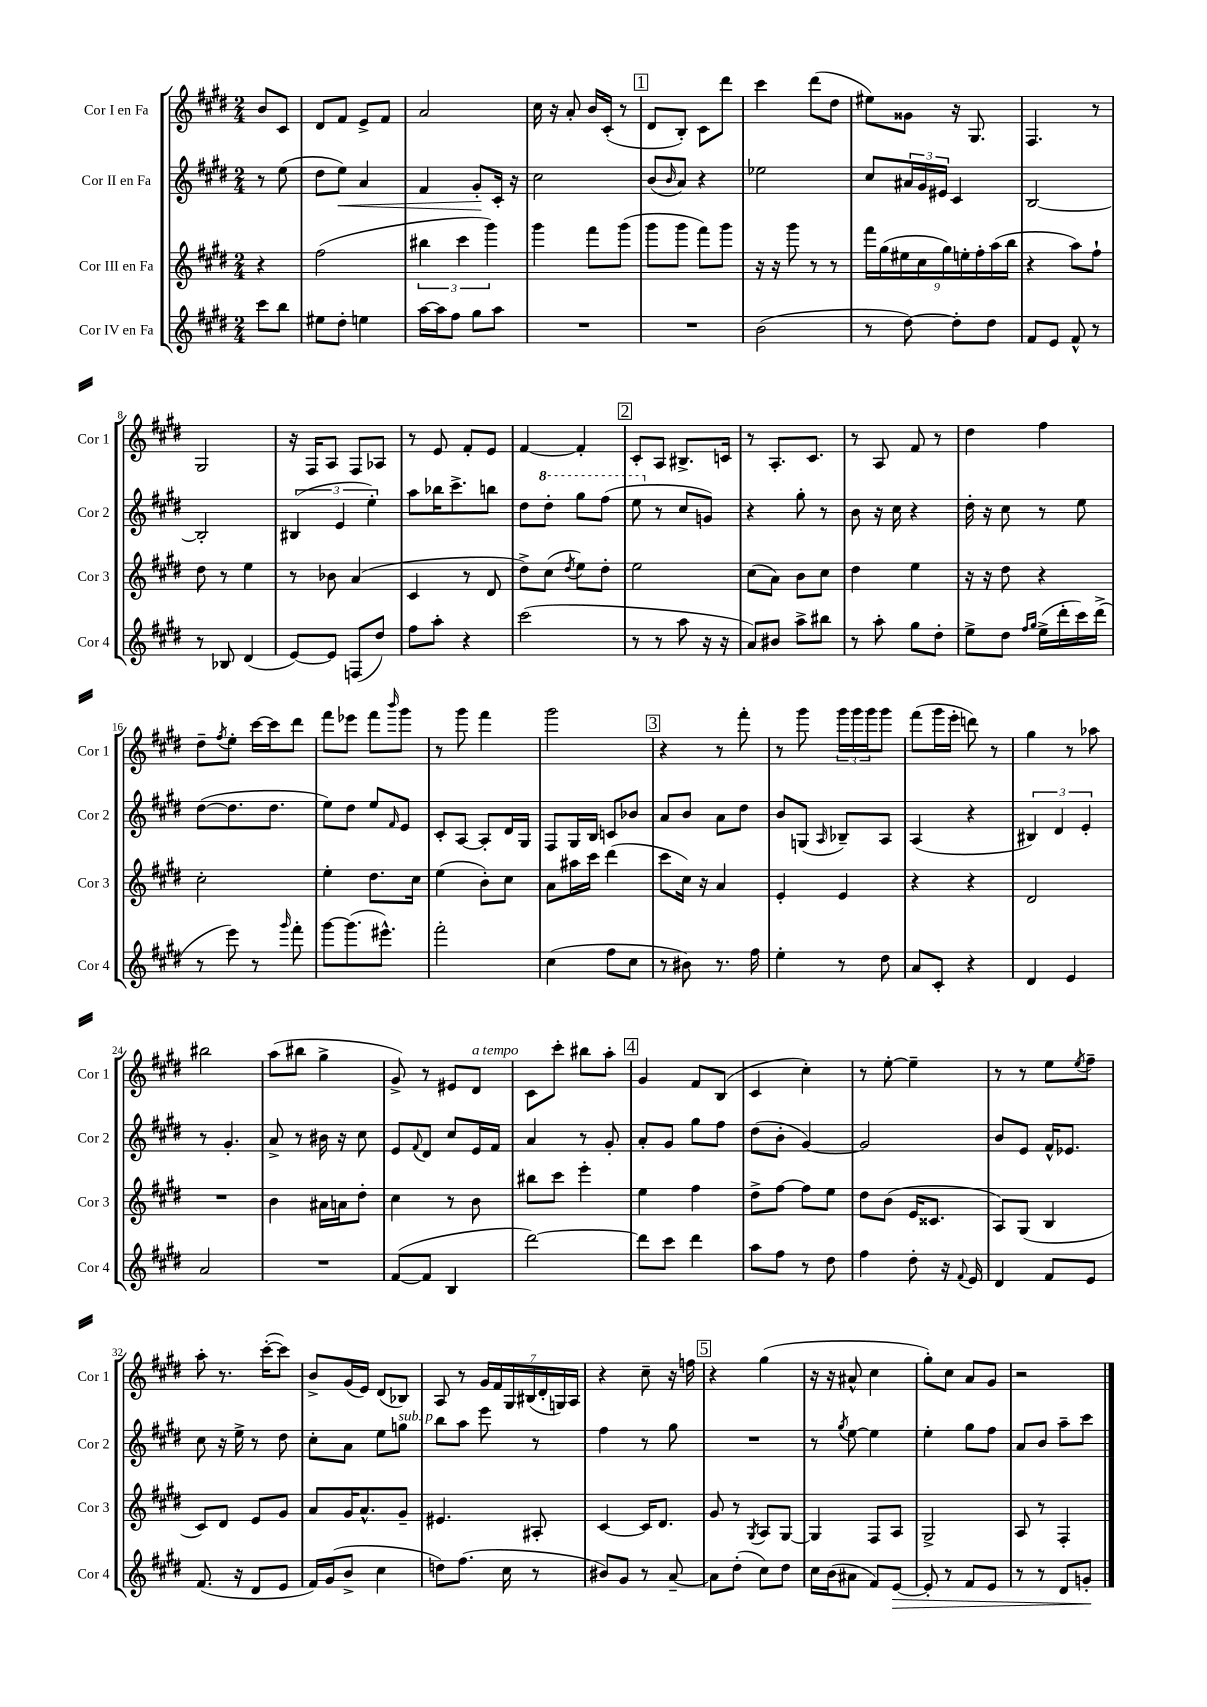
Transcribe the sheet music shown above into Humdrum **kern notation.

**kern	**dynam	**kern	**kern	**dynam	**kern
*part4	*part4	*part3	*part2	*part2	*part1
*staff4	*staff4	*staff3	*staff2	*staff2	*staff1
*I"Cor IV en Fa	*	*I"Cor III en Fa	*I"Cor II en Fa	*	*I"Cor I en Fa
*I'Cor 4	*	*I'Cor 3	*I'Cor 2	*	*I'Cor 1
*clefG2	*	*clefG2	*clefG2	*	*clefG2
*k[f#c#g#d#]	*	*k[f#c#g#d#]	*k[f#c#g#d#]	*	*k[f#c#g#d#]
*M2/4	*	*M2/4	*M2/4	*	*M2/4
=	=	=	=	=	=
8ccc#\L	.	4r	8r	.	8b/L
8bb\J	.	.	(8ee\	.	8c#/J
=1	=1	=1	=1	=1	=1
8ee#X\L	.	(2ff#\	8dd#\L	.	8d#/L
!	!	!	!	!LO:HP:b	!
8dd#'\J	.	.	8ee\J)	<	8f#/J
4een\	.	.	4a/	.	8e^/L
.	.	.	.	.	8f#/J
=2	=2	=2	=2	=2	=2
[16aa\LL	.	6bb#X\	4f#/	.	2a/
16aa\J]	.	.	.	.	.
8ff#\J	.	.	.	.	.
.	.	6ccc#\	.	.	.
8gg#\L	.	.	8g#'/L	.	.
.	.	6ggg#\)	.	.	.
8aa\J	.	.	16c#'/Jk	[	.
.	.	.	16r	.	.
=3	=3	=3	=3	=3	=3
2r	.	4ggg#\	2cc#\	.	16cc#\
.	.	.	.	.	16r
.	.	.	.	.	8a'/
.	.	8fff#\L	.	.	16b/LL
.	.	.	.	.	(16c#'/JJ
.	.	(8ggg#\J	.	.	8r
!!LO:REH:place=s1:t=1
=4	=4	=4	=4	=4	=4
2r	.	8ggg#\L	(8b/L	.	8d#/L
.	.	.	16qqb/	.	.
.	.	8ggg#\J	8a/J)	.	8B'/J)
.	.	8fff#\L)	4r	.	8c#\L
.	.	8ggg#\J	.	.	8ddd#\J
=5	=5	=5	=5	=5	=5
(2b\	.	16r	2ee-X\	.	4ccc#\
.	.	16r	.	.	.
.	.	8ggg#\	.	.	.
.	.	8r	.	.	(8ddd#\L
.	.	8r	.	.	8dd#\J
=6	=6	=6	=6	=6	=6
8r	.	18fff#\LL	8cc#/L	.	8ee#X\L)
.	.	(18gg#\	.	.	.
.	.	18ee#X\	.	.	.
[8dd#\)	.	.	24a#X/L	.	8g##X\J
.	.	18cc#\	24g#/	.	.
.	.	.	24e#X/JJ	.	.
.	.	18gg#\)	.	.	.
8dd#'\L]	.	.	4c#/	.	16r
.	.	18een'\	.	.	.
.	.	.	.	.	8.G#/
.	.	18ff#'\	.	.	.
8dd#\J	.	.	.	.	.
.	.	(18aa\	.	.	.
.	.	18bb\JJ	.	.	.
=7	=7	=7	=7	=7	=7
8f#/L	.	4r	[2B/	.	4.F#/
8e/J	.	.	.	.	.
8f#^^/	.	8aa\L)	.	.	.
8r	.	8ff#`\J	.	.	8r
!!LO:LB:g=z
=8	=8	=8	=8	=8	=8
8r	.	8dd#\	2B'/]	.	2G#/
8B-X/	.	8r	.	.	.
(4d#/	.	4ee\	.	.	.
=9	=9	=9	=9	=9	=9
[8e/L)	.	8r	(6B#X/	.	16r
.	.	.	.	.	16F#/KL
8e/J]	.	8b-X\	.	.	8A/J
.	.	.	6e/	.	.
(8Fn/L	.	(4a/	.	.	8F#/L
.	.	.	6ee'\)	.	.
8dd#/J)	.	.	.	.	8A-X/J
=10	=10	=10	=10	=10	=10
8ff#\L	.	4c#/	8aa\L	.	8r
8aa'\J	.	.	16bb-X\K	.	8e/
.	.	.	8.ccc#^\	.	.
4r	.	8r	.	.	8f#'/L
.	.	8d#/	8bbn\J	.	8e/J
=11	=11	=11	=11	=11	=11
(2ccc#\	.	8dd#^\L)	8dd#\L	.	[4f#/
*	*	*	*8va	*	*
.	.	(8cc#\J	8ddd#'\J	.	.
.	.	8qdd#/	.	.	.
.	.	8ee\L)	8ggg#\L	.	4f#'/]
.	.	8dd#'\J	(8fff#\J	.	.
!!LO:REH:place=s1:t=2
=12	=12	=12	=12	=12	=12
8r	.	2ee\	8eee\	.	8c#'/L
*	*	*	*X8va	*	*
8r	.	.	8r	.	8A/J
8aa\	.	.	8cc#/L	.	8.B#X^/L
16r	.	.	8gn/J)	.	.
16r	.	.	.	.	16cn/Jk
=13	=13	=13	=13	=13	=13
8a/L)	.	(8cc#\L	4r	.	8r
8b#X/J	.	8a\J)	.	.	8.A'/L
8aa^\L	.	8b\L	8gg#'\	.	.
.	.	.	.	.	8.c#/J
8bb#X\J	.	8cc#\J	8r	.	.
=14	=14	=14	=14	=14	=14
8r	.	4dd#\	8b\	.	8r
8aa'\	.	.	16r	.	8A/
.	.	.	16cc#\	.	.
8gg#\L	.	4ee\	4r	.	8f#/
8dd#'\J	.	.	.	.	8r
=15	=15	=15	=15	=15	=15
8ee^\L	.	16r	16dd#'\	.	4dd#\
.	.	16r	16r	.	.
8dd#\J	.	8dd#\	8cc#\	.	.
16qqff#/LL	.	.	.	.	.
16qqgg#/JJ	.	.	.	.	.
(16ee^\LL	.	4r	8r	.	4ff#\
16ddd#'\	.	.	.	.	.
16ccc#\)	.	.	8ee\	.	.
(16ddd#^\JJ	.	.	.	.	.
!!LO:LB:g=z
=16	=16	=16	=16	=16	=16
8r	.	2cc#'\	([8dd#\L	.	8dd#~\L
.	.	.	.	.	8qff#/
8eee\)	.	.	8.dd#\]	.	8ee'\J
8r	.	.	.	.	[16ccc#\LL
.	.	.	8.dd#\J	.	16ccc#\J]
16qqggg#/	.	.	.	.	.
8fff#'\	.	.	.	.	8ddd#\J
=17	=17	=17	=17	=17	=17
[8ggg#\L	.	4ee'\	8ee\L)	.	8fff#\L
(8.ggg#\]	.	.	8dd#\J	.	8eee-X\J
.	.	8.dd#\L	8ee/L	.	8fff#\L
8.eee#X^^\J)	.	.	.	.	.
.	.	.	16qqf#/	.	16qqbbb/
.	.	.	8e/J	.	8ggg#\J
.	.	16cc#\Jk	.	.	.
=18	=18	=18	=18	=18	=18
2fff#'\	.	(4ee\	8c#'/L	.	8r
.	.	.	[8A/J	.	8ggg#\
.	.	8b'\L)	8A'/L]	.	4fff#\
.	.	8cc#\J	16d#/L	.	.
.	.	.	16G#/JJ	.	.
=19	=19	=19	=19	=19	=19
(4cc#\	.	8a\L	8F#/L	.	2ggg#\
.	.	16aa#X\L	16G#/L	.	.
.	.	16ccc#\JJ	16B/JJ	.	.
8ff#\L	.	(4ddd#\	8cn/L	.	.
8cc#\J	.	.	8b-X/J	.	.
!!LO:REH:place=s1:t=3
=20	=20	=20	=20	=20	=20
8r	.	8ccc#\L	8a/L	.	4r
8b#X\)	.	16cc#\Jk)	8b/J	.	.
.	.	16r	.	.	.
8.r	.	4a/	8a\L	.	8r
.	.	.	8dd#\J	.	8fff#'\
16ff#\	.	.	.	.	.
=21	=21	=21	=21	=21	=21
4ee'\	.	4e'/	8b/L	.	8r
.	.	.	(8Gn/J	.	8ggg#\
.	.	.	16qqA/	.	.
8r	.	4e/	8B-X~/L)	.	24ggg#\LL
.	.	.	.	.	24ggg#\
.	.	.	.	.	24ggg#\J
8dd#\	.	.	8A/J	.	8ggg#\J
=22	=22	=22	=22	=22	=22
8a/L	.	4r	(4A/	.	(8fff#\L
8c#'/J	.	.	.	.	16ggg#\L
.	.	.	.	.	16eee'\JJ
4r	.	4r	4r	.	8dddn\)
.	.	.	.	.	8r
=23	=23	=23	=23	=23	=23
4d#/	.	2d#/	6B#X/)	.	4gg#\
.	.	.	6d#/	.	.
4e/	.	.	.	.	8r
.	.	.	6e'/	.	.
.	.	.	.	.	8aa-X\
!!LO:LB:g=z
=24	=24	=24	=24	=24	=24
2a/	.	2r	8r	.	2bb#X\
.	.	.	4.g#'/	.	.
=25	=25	=25	=25	=25	=25
2r	.	4b\	8a^/	.	(8aa\L
.	.	.	8r	.	8bb#X\J
.	.	16a#X\LL	16b#X\	.	4gg#^\
.	.	16an\J	16r	.	.
.	.	8dd#'\J	8cc#\	.	.
=26	=26	=26	=26	=26	=26
([8f#/L	.	4cc#\	8e/L	.	8g#^/)
.	.	.	8qqf#/	.	.
8f#/J]	.	.	8d#/J	.	8r
4B/	.	8r	8cc#/L	.	8e#X/L
!	!	!	!	!	!LO:TX:a:i:t=a tempo
.	.	8b\	16e/L	.	8d#/J
.	.	.	16f#/JJ	.	.
=27	=27	=27	=27	=27	=27
[2ddd#\)	.	8bb#X\L	4a/	.	8c#\L
.	.	8ccc#\J	.	.	8ccc#'\J
.	.	4eee'\	8r	.	8bb#X\L
.	.	.	8g#'/	.	8aa'\J
!!LO:REH:place=s1:t=4
=28	=28	=28	=28	=28	=28
8ddd#\L]	.	4ee\	8a'/L	.	4g#/
8ccc#\J	.	.	8g#/J	.	.
4ddd#\	.	4ff#\	8gg#\L	.	8f#/L
.	.	.	8ff#\J	.	(8B/J
=29	=29	=29	=29	=29	=29
8aa\L	.	8dd#^\L	(8dd#\L	.	4c#/
8ff#\J	.	[8ff#\J	8b'\J	.	.
8r	.	8ff#\L]	[4g#/)	.	4cc#'\)
8dd#\	.	8ee\J	.	.	.
=30	=30	=30	=30	=30	=30
4ff#\	.	8dd#\L	2g#/]	.	8r
.	.	(8b\J	.	.	[8ee'\
8dd#'\	.	16e/KL	.	.	4ee~\]
.	.	8.c##X/J	.	.	.
16r	.	.	.	.	.
8qqf#/	.	.	.	.	.
16e/	.	.	.	.	.
=31	=31	=31	=31	=31	=31
4d#/	.	8A/L)	8b/L	.	8r
.	.	(8G#/J	8e/J	.	8r
8f#/L	.	4B/	16f#^^/KL	.	8ee\L
.	.	.	8.e-X/J	.	.
.	.	.	.	.	8qee/
8e/J	.	.	.	.	8ff#~\J
!!LO:LB:g=z
=32	=32	=32	=32	=32	=32
(8.f#/	.	8c#/L)	8cc#\	.	8aa'\
.	.	8d#/J	16r	.	8.r
16r	.	.	16ee^\	.	.
8d#/L	.	8e/L	8r	.	.
.	.	.	.	.	([16ccc#'\KL
8e/J	.	8g#/J	8dd#\	.	8ccc#\J])
=33	=33	=33	=33	=33	=33
16f#/LL)	.	8a/L	8cc#'\L	.	8b^/L
(16g#/J	.	.	.	.	.
8b^/J	.	16g#/K	8a\J	.	(16g#/L
.	.	8.a^^/	.	.	16e/JJ)
4cc#\	.	.	8ee\L	.	(8d#/L
!	!	!	!LO:TX:a:i:t=sub. p	!	!
.	.	8g#~/J	8ggn\J	.	8B-X/J)
=34	=34	=34	=34	=34	=34
8ddn\L)	.	4.e#X/	8bb\L	.	8A/
(8.ff#\J	.	.	8aa\J	.	8r
.	.	.	8eee\	.	28g#/LL
.	.	.	.	.	28f#/
16cc#\	.	.	.	.	.
.	.	.	.	.	28G#/
.	.	.	.	.	(28B#X/
8r	.	8A#X'/	8r	.	.
.	.	.	.	.	28d#'/
.	.	.	.	.	28Gn/)
.	.	.	.	.	28A/JJ
=35	=35	=35	=35	=35	=35
8b#X/L)	.	[4c#/	4ff#\	.	4r
8g#/J	.	.	.	.	.
8r	.	16c#/KL]	8r	.	8cc#~\
.	.	8.d#/J	.	.	.
[8a~/	.	.	8gg#\	.	16r
.	.	.	.	.	16ffn\
!!LO:REH:place=s1:t=5
=36	=36	=36	=36	=36	=36
8a\L]	.	8g#/	2r	.	4r
(8dd#'\J	.	8r	.	.	.
.	.	8qG#/	.	.	.
8cc#\L)	.	8A/L	.	.	(4gg#\
8dd#\J	.	[8G#/J	.	.	.
=37	=37	=37	=37	=37	=37
16cc#\LL	.	4G#/]	8r	.	16r
(16b\J	.	.	.	.	16r
.	.	.	8qgg#/	.	.
8a#X\J	.	.	[8ee\	.	8a#X^^/
8f#/L)	.	8F#/L	4ee\]	.	4cc#\
!	!LO:HP:b	!	!	!	!
[8e/J	>	8A/J	.	.	.
=38	=38	=38	=38	=38	=38
8e'/]	.	2G#^/	4ee'\	.	8gg#'\L)
8r	.	.	.	.	8cc#\J
8f#/L	.	.	8gg#\L	.	8a/L
8e/J	.	.	8ff#\J	.	8g#/J
=39	=39	=39	=39	=39	=39
8r	.	8A/	8a/L	.	2r
8r	.	8r	8b/J	.	.
8d#/L	.	4F#'/	8aa~\L	.	.
8gn'/J	.	.	8ccc#\J	.	.
.	]	.	.	.	.
==	==	==	==	==	==
*-	*-	*-	*-	*-	*-
